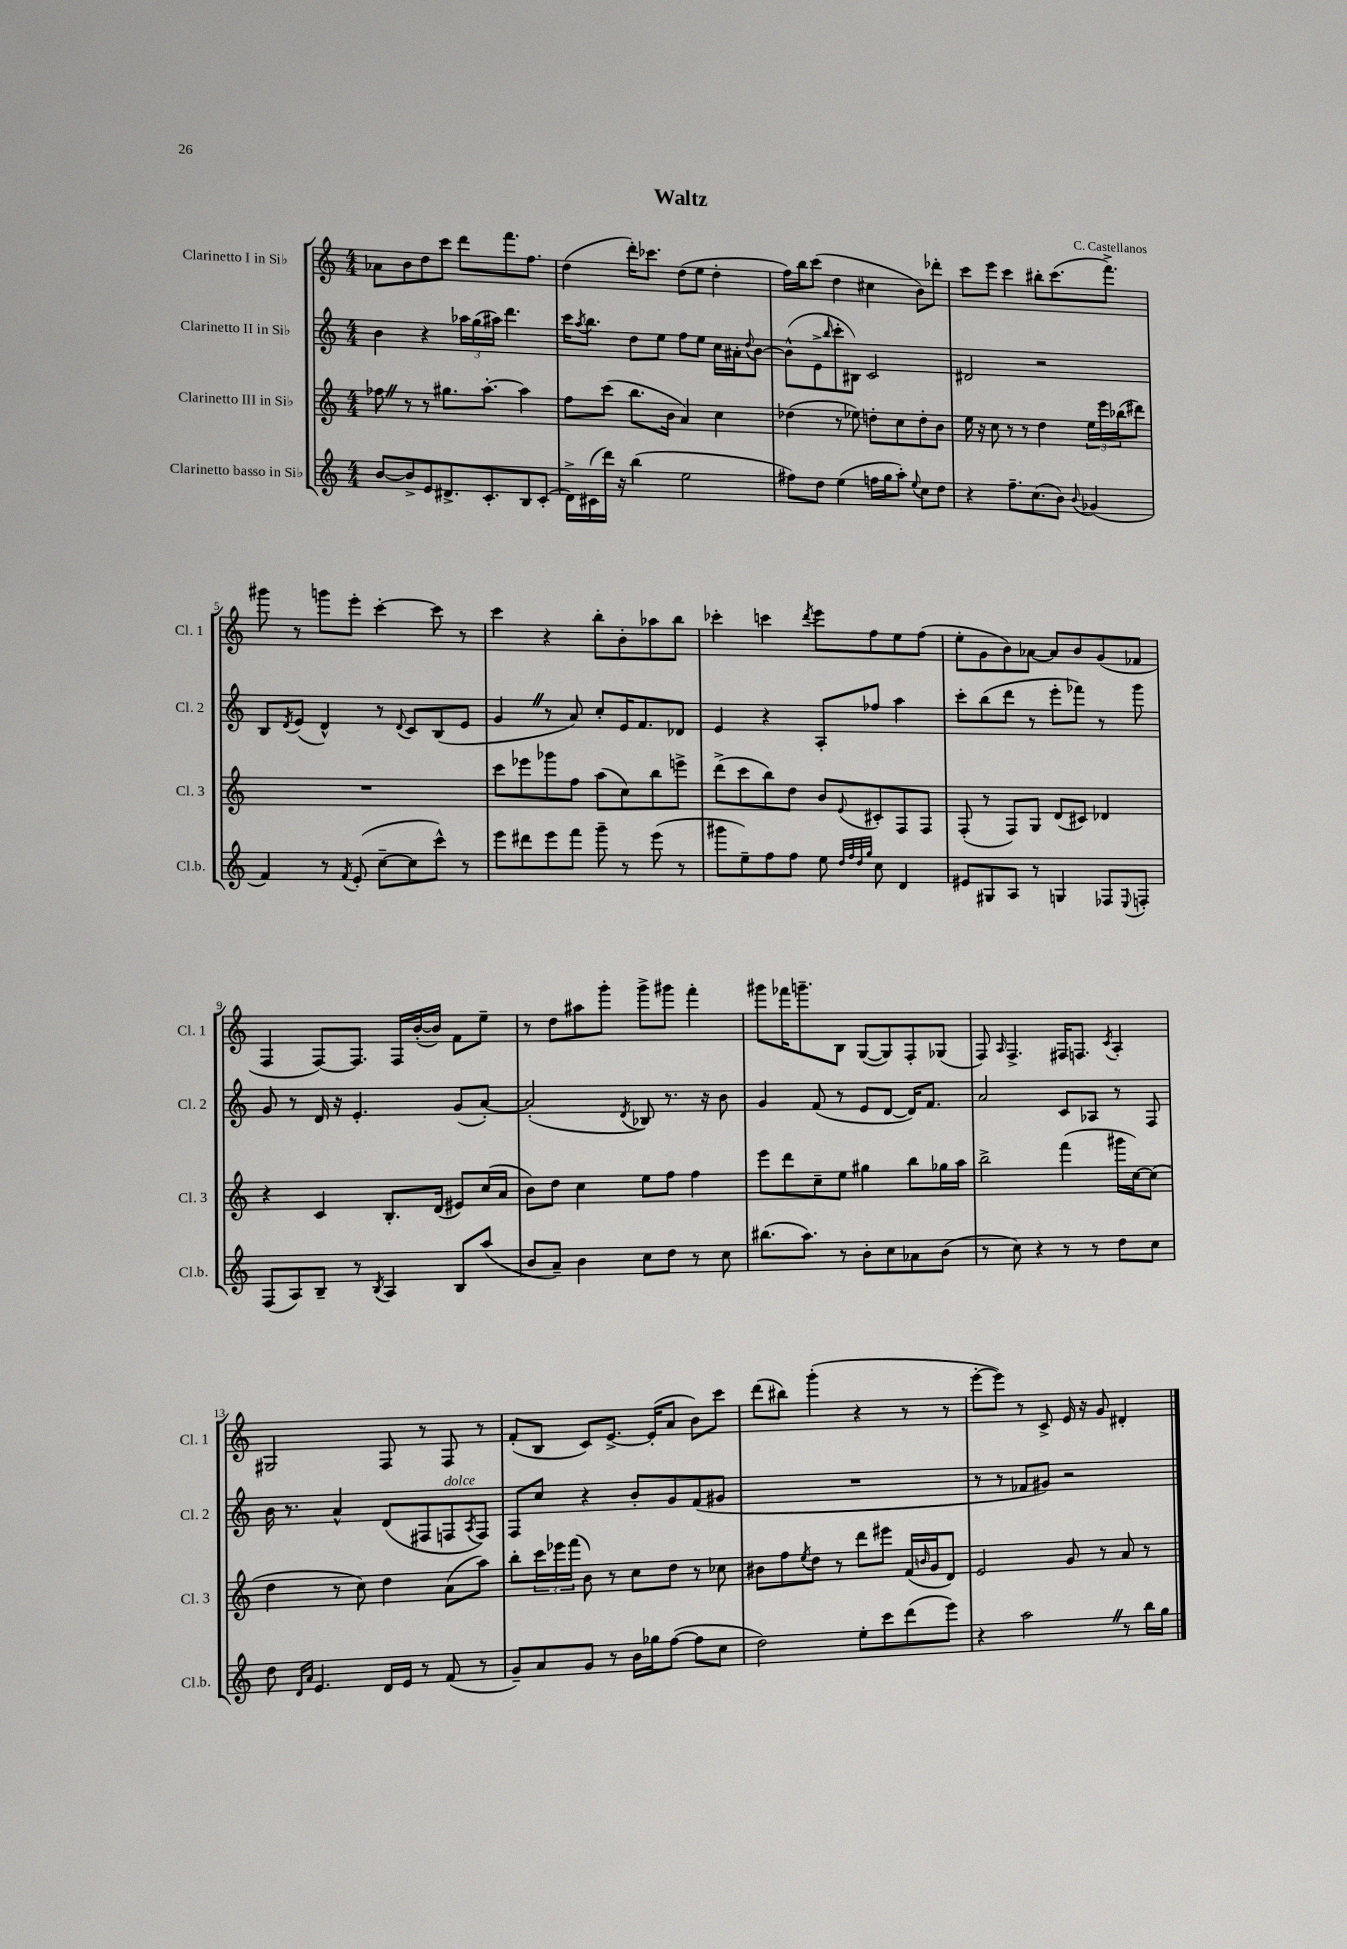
\header { title = "Waltz" composer = "C. Castellanos" }
<<
\new StaffGroup <<
\new Staff = "s0" \with { instrumentName = "Clarinetto I in Sib" shortInstrumentName = "Cl. 1" } {
    \clef treble \key c \major \numericTimeSignature \time 4/4
    aes'8 b'8 d''8 c'''8 d'''8 f'''8. f''8. |
    d''4( d'''16-.) ces'''8. d''8( e''8 d''4-. |
    f''16) b''16 c'''8( d''4 cis''4 b'8) des'''8-. |
    c'''8 e'''8 c'''4 bis''8-. c'''8.( f'''8.->) |
    gis'''8 r8 g'''8 e'''8-. c'''4~-. c'''8 r8 |
    c'''4 r4 b''8-. b'8-. aes''8 b''8 |
    ces'''4-. c'''4 \acciaccatura { d'''8 } e'''8 f''8 e''8 f''8( |
    e''8-. g'8 b'8) aes'8~ aes'8 b'8 g'8( fes'8 |
    f4 f8~) f8. f16 b'16~-.( b'16) f'8 e''8-- |
    r8 d''8 ais''8 g'''8-. g'''8-> gis'''8 f'''4-. |
    gis'''8 fes'''16 g'''8.-- b8 g8~( g8) f8-. ges8( |
    f8) \grace { a16 } f4.-> fis16 f8. \acciaccatura { c'8 } a4-. |
    gis2 f8 r8 f8 r8 |
    f'8-.( b8 c'8) e'8.~-> e'16-.( a'8 b'8) c'''8 |
    d'''8( bis''8) g'''4-.( r4 r8 r8 |
    e'''8~-. e'''8) r8 c'8-> e'16 r16 g'8 dis'4-. \bar "|." |
}
\new Staff = "s1" \with { instrumentName = "Clarinetto II in Sib" shortInstrumentName = "Cl. 2" } {
    \clef treble \key c \major \numericTimeSignature \time 4/4
    b'4 r4 \tuplet 3/2 { aes''16 g''16( ais''16) } d'''4. |
    c'''16 \acciaccatura { a''8 } b''8. d''8 e''8 f''8 e''8 c''16 ais'16-. \appoggiatura { d''8 } b'8~ |
    b'8-^( e'8-> \grace { b''16 } c'''8-. bis8) c'2 |
    dis'2 r2 |
    b8 \acciaccatura { d'8 } e'8( d'4-^) r8 \appoggiatura { d'8 } c'8 b8( e'8 |
    g'4 \once \override BreathingSign.text = \markup { \musicglyph "scripts.caesura.straight" } \breathe r8 a'8) c''8-. e'16 f'8. des'8 |
    e'4 r4 a8-. fes''8 a''4 |
    c'''8-. b''8( d'''8 r8 e'''8-. fes'''8) r8 g'''8 |
    g'8 r8 d'16 r16 e'4.-. g'8( a'8~-.) |
    a'2-.( \acciaccatura { d'8 } bes8) r8. r16 b'8 |
    g'4 f'8( r8 e'8 d'8~ d'16) f'8. |
    a'2 c'8 aes8 r8 f8 |
    b'16 r8. a'4-^ d'8( fis8 f8^\markup { \italic "dolce" } \acciaccatura { a8 } f8) |
    f8 c''8 r4 b'8-. g'8 f'8( gis'8 |
    R1 |
    r8 r8 fes'8 gis'8) r2 \bar "|." |
}
\new Staff = "s2" \with { instrumentName = "Clarinetto III in Sib" shortInstrumentName = "Cl. 3" } {
    \clef treble \key c \major \numericTimeSignature \time 4/4
    fes''8 \once \override BreathingSign.text = \markup { \musicglyph "scripts.caesura.straight" } \breathe r8 r8 gis''8. a''8.~-. a''4 |
    f''8 c'''8( b''8. b'16 a'4) c''4 |
    des''4( r8 ees''8) d''8-. c''8 d''8-. b'8 |
    e''16 r16 c''8 r8 r8 d''4 \tuplet 3/2 { e''16 e'''16 bes''16( } dis'''8) |
    R1 |
    c'''8 ees'''8 ges'''8 f''8 a''8( c''8) b''8 e'''8-> |
    d'''8->( c'''8 b''8) d''8 b'8 \appoggiatura { e'8 } cis'8-. f8 f8 |
    f8-.( r8 f8) g8 d'8( cis'8) des'4 |
    r4 c'4 b8.-. d'16( eis'8) c''16( a'16 |
    b'8) d''8 c''4 e''8 f''8 f''4 |
    e'''8 d'''8 c''8-- e''8 gis''4 b''8 ges''16 a''16 |
    b''2-> f'''4( gis'''16 c''16~) c''8( |
    d''4 r8 c''8) d''4 a'8( a''8) |
    b''8-. \tuplet 3/2 { c'''16 ees'''16 f'''16( } b'8) r8 c''8 d''8 r8 ces''8 |
    bis'8 f''8 \acciaccatura { e''8 } d''8 r8 d'''8 eis'''8 f'16( \grace { b'16 } g'16 d'8) |
    e'2 g'8 r8 a'8 r8 \bar "|." |
}
\new Staff = "s3" \with { instrumentName = "Clarinetto basso in Sib" shortInstrumentName = "Cl.b." } {
    \clef treble \key c \major \numericTimeSignature \time 4/4
    b'8~ b'8-> e'8 dis'8.-> c'8.-. b8 c'8-.( |
    d'16->) cis'16( d'''16) r16 b''4( e''2 |
    fis''8) d''8 e''4( f''16 g''16 a''8-.) \appoggiatura { e''8 } c''8 d''8 |
    r4 f''8.-- c''8.( b'8) \appoggiatura { b'8 } ges'4( |
    f'4) r8 \acciaccatura { f'8 } e'8-.( c''8~-- c''8 c'''8-^) r8 |
    e'''8 dis'''8 e'''8 f'''8 g'''8-- r8 e'''8( r8 |
    gis'''8 e''8--) f''8 f''8 e''8 \grace { d''32 f''32 d''32 g''32 } c''8 d'4 |
    eis'8 gis8 a8 r8 g4 fes8 \appoggiatura { e8 } f8-. |
    f8( a8) b8-- r8 \acciaccatura { b8 } a4 b8 a''8( |
    b'8 a'8--) b'4 c''8 d''8 r8 c''8 |
    bis''8.( a''8.) r8 b'8-. c''8 aes'8 b'8( |
    r8 c''8) r4 r8 r8 d''8 c''8 |
    d''8 \grace { d'16 a'16 } e'4. d'16 e'16 r8 f'8( r8 |
    g'8--) a'8 g'8 r8 b'16 ges''16 f''8~( f''8 c''8 |
    d''2) e''8-. c'''8 d'''8( e'''8) |
    r4 a''2 \once \override BreathingSign.text = \markup { \musicglyph "scripts.caesura.straight" } \breathe r8 b''16 g''16 \bar "|." |
}
>>
>>
